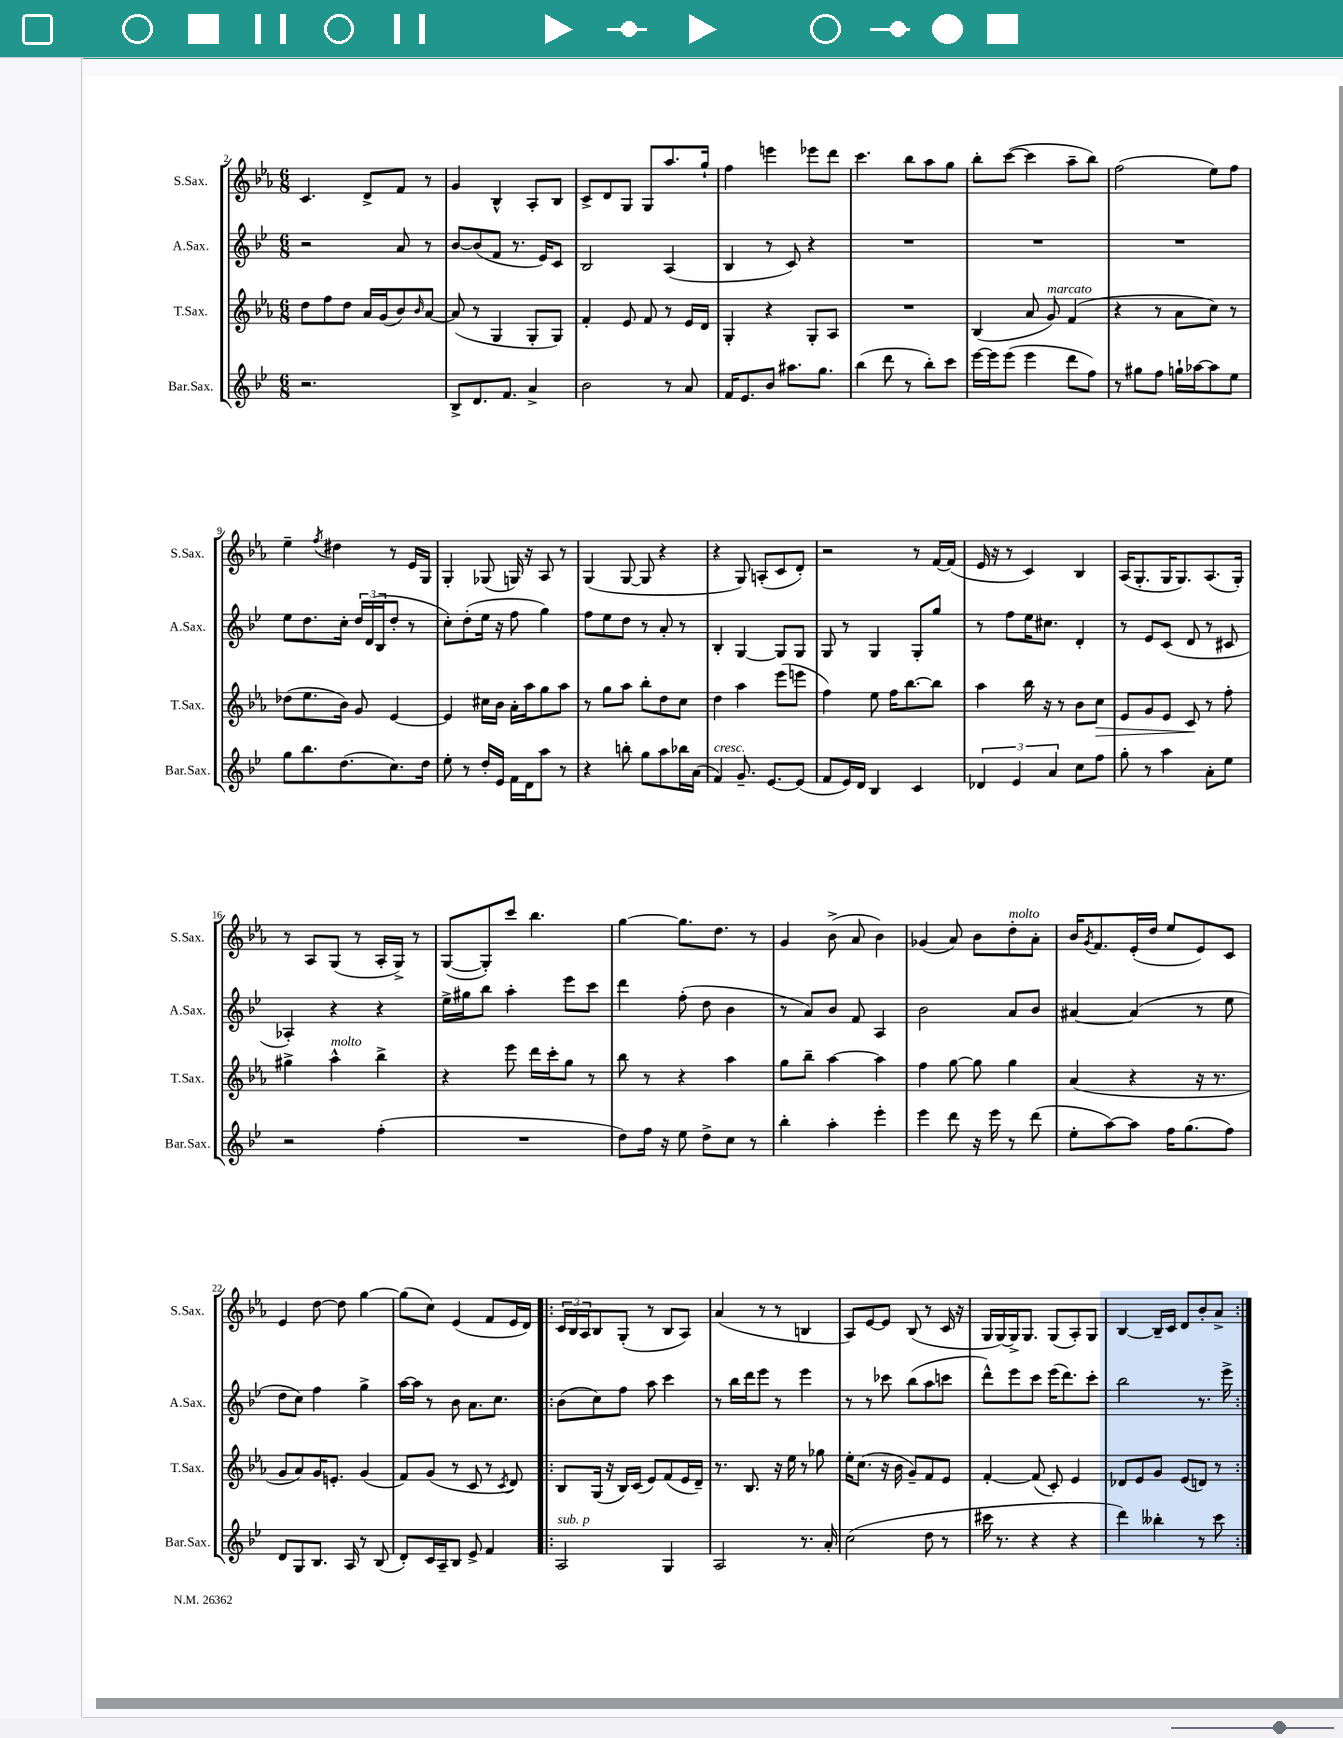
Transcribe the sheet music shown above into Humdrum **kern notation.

**kern	**kern	**dynam	**kern	**kern
*part4	*part3	*part3	*part2	*part1
*staff4	*staff3	*staff3	*staff2	*staff1
*I"Bar.Sax.	*I"T.Sax.	*	*I"A.Sax.	*I"S.Sax.
*I'Bar.Sax.	*I'T.Sax.	*	*I'A.Sax.	*I'S.Sax.
*clefG2	*clefG2	*	*clefG2	*clefG2
*k[b-e-]	*k[b-e-a-]	*	*k[b-e-]	*k[b-e-a-]
*M6/8	*M6/8	*	*M6/8	*M6/8
=2	=2	=2	=2	=2
2.r	8dd\L	.	2r	4.c/
.	8ff\	.	.	.
.	8dd\J	.	.	.
.	16a-/LL	.	.	8d^/L
.	(16g/J	.	.	.
.	8b-/)	.	8a/	8f/J
.	16qqb-/	.	.	.
.	[8a-/J	.	8r	8r
=3	=3	=3	=3	=3
8B-^/L	(8a-/]	.	[8b-/L	4g/
8.d/	8r	.	(8b-/]	.
.	4G/	.	8f/J	4B-^^/
8.f/J	.	.	.	.
.	.	.	8.r	.
4a^/	8G'/L	.	.	8A-'/L
.	.	.	16e-/KL)	.
.	8G/J)	.	8c/J	8B-/J
=4	=4	=4	=4	=4
2b-\	4f'/	.	2B-/	8c^/L
.	.	.	.	8d/
.	8e-/	.	.	8G/J
.	8f/	.	.	8G/L
8r	8r	.	(4A/	8.aa-/
8a/	16e-/LL	.	.	.
.	16d/JJ	.	.	16gg`/Jk
=5	=5	=5	=5	=5
16f/KL	4G'/	.	4B-/	4ff\
8.e-/	.	.	.	.
8b-/J	4r	.	8r	4eeen\
8.aa#X\L	.	.	8c/)	.
.	8G'/L	.	4r	8eee-X\L
8.gg\J	.	.	.	.
.	8A-/J	.	.	8ddd\J
=6	=6	=6	=6	=6
(4bb-\	2.r	.	2.r	4.ccc\
8ddd\	.	.	.	.
8r	.	.	.	8bb-\L
8bb-'\L)	.	.	.	8aa-\
8ccc\J	.	.	.	8gg\J
=7	=7	=7	=7	=7
[16eee-\LL	(4B-/	.	2.r	8bb-'\L
16eee-\J]	.	.	.	.
(8eee-\J	.	.	.	([8ccc\J
4eee-\	8a-/	.	.	4ccc\]
!	!LO:TX:a:i:t=marcato	!	!	!
.	8g/)	.	.	.
8ddd\L	(4f/	.	.	8aa-~\L
8ff\J)	.	.	.	8bb-\J)
=8	=8	=8	=8	=8
8r	4r	.	2.r	(2ff\
8gg#X\L	.	.	.	.
8ff\J	8r	.	.	.
16ggn`\LL	8a-\L	.	.	.
[16aa-X\J	.	.	.	.
8aa-\]	8cc\J)	.	.	8ee-\L)
8ee-\J	8r	.	.	8ff\J
!!LO:LB:g=z
=9	=9	=9	=9	=9
8gg\L	(8dd-X\L	.	8ee-\L	4ee-~\
8.bb-\	8.ee-\	.	8.dd\	.
.	.	.	.	8qff/
.	.	.	.	4dd#X\
(8.dd\	16b-\Jk)	.	16cc'\Jk	.
.	8g/	.	24dd/LL	.
.	.	.	(24d/	.
.	.	.	24B-/J	.
8.cc\)	[4e-/	.	8dd'/J	8r
.	.	.	8r	16e-/LL
16dd\Jk	.	.	.	16G/JJ
=10	=10	=10	=10	=10
8ee-'\	4e-/]	.	8cc'\L)	4G'/
8r	.	.	(8dd'\	.
16dd'/LL	16cc#X\LL	.	16ee-\Jk	(8G-X/
16e-/JJ	16b-\JJ	.	16r	.
16f\LL	16a-'\LL	.	8ff\	16Gn/)
16d\J	16aa-\J	.	.	16r
8aa\J	8gg\	.	4gg\)	8A-/
8r	8aa-\J	.	.	8r
=11	=11	=11	=11	=11
4r	8r	.	8ff\L	(4G/
.	8gg\L	.	8ee-\	.
8bbn'\	8aa-\J	.	8dd\J	[8G/
8gg\L	8bb-'\L	.	8r	8G/]
8aa\	8dd\	.	8a'/	4r
16bb-X\L	8cc\J	.	8r	.
(16a\JJ	.	.	.	.
=12	=12	=12	=12	=12
!LO:TX:a:i:t=cresc.	!	!	!	!
4f/)	4dd\	.	4B-'/	4r
8.g~/	4aa-\	.	[4G/	8G/)
.	.	.	.	(8An'/L
[8.e-/L	.	.	.	.
.	(8eee-\L	.	8G/L]	8c/
(8e-/J]	8eeen\J	.	8G/J	8d'/J)
=13	=13	=13	=13	=13
8f/L	4ff\)	.	8G/	2r
16e-/L)	.	.	8r	.
16d/JJ	.	.	.	.
4B-/	8ee-\	.	4G/	.
.	16ff\KL	.	.	.
.	[8.bb-\	.	.	.
4c/	.	.	8G'/L	8r
.	8bb-\J]	.	8gg/J	[16f/LL
.	.	.	.	(16f/JJ]
=14	=14	=14	=14	=14
6d-X/	4aa-\	.	8r	16e-/
.	.	.	.	16r
.	.	.	8ff\L	8r
6e-/	.	.	.	.
.	16bb-\	.	16ee-\K	4c/)
.	16r	.	8.cc#X\J	.
6a/	.	.	.	.
.	8r	.	.	.
8cc\L	8b-\L	.	4d'/	4B-/
!	!	!LO:HP:b	!	!
8ff\J	8cc\J	>	.	.
=15	=15	=15	=15	=15
8gg'\	8e-/L	.	8r	(16A-/KL
.	.	.	.	8.G'/
8r	8g/	.	8e-/L	.
4aa\	8e-/J	.	(8c/J	16G/K
.	.	.	.	8.G/)
.	8c/	.	8d/	.
8a'\L	8r	]	8r	(8.A-/
8ee-\J	8ff'\	.	8c#X/	.
.	.	.	.	16G'/Jk)
!!LO:LB:g=z
=16	=16	=16	=16	=16
2r	4gg#X^\	.	4A-X'/)	8r
.	.	.	.	8A-/L
!	!LO:TX:a:i:t=molto	!	!	!
.	4aa-^^\	.	4r	(8G/J
.	.	.	.	8r
(4ff'\	4bb-^\	.	4r	16A-'/LL
.	.	.	.	16G^/JJ)
.	.	.	.	8r
=17	=17	=17	=17	=17
2.r	4r	.	16ee-^\LL	([8G/L
.	.	.	16gg#X\J	.
.	.	.	8bb-\J	8G'/])
.	8eee-\	.	4aa'\	8ccc/J
.	16ddd\LL	.	.	4.bb-\
.	16ccc'\J	.	.	.
.	8gg\J	.	8eee-\L	.
.	8r	.	8ccc\J	.
=18	=18	=18	=18	=18
8dd\L)	8bb-\	.	4ddd\	[4gg\
16ff\Jk	8r	.	.	.
16r	.	.	.	.
8ee-\	4r	.	(8ff'\	8.gg\L]
8dd^\L	.	.	8dd\	.
.	.	.	.	8.dd\J
8cc\J	4aa-\	.	4b-\	.
8r	.	.	.	8r
=19	=19	=19	=19	=19
4bb-'\	8gg\L	.	8r	4g/
.	8bb-~\J	.	8a/L)	.
4aa'\	[4aa-\	.	8b-/J	(8b-^\
.	.	.	8f/	8a-/
4eee-'\	4aa-\]	.	4A/	4b-\)
=20	=20	=20	=20	=20
4eee-\	4ff\	.	2b-\	(4g-X/
8ddd\	[8gg\	.	.	8a-/)
16r	8gg\]	.	.	8b-\L
16eee-\	.	.	.	.
!	!	!	!	!LO:TX:a:i:t=molto
8r	4gg\	.	8a/L	8dd'\
(8ddd\	.	.	8b-/J	8a-'\J
=21	=21	=21	=21	=21
8ee-'\L	(4a-/	.	[4a#X/	16b-/KL
.	.	.	.	8qg/
.	.	.	.	8.f/
[8aa\)	.	.	.	.
8aa\J]	4r	.	(4a#/]	(16e-'/L
.	.	.	.	16dd/JJ
16ff\KL	.	.	.	8ee-/L
(8.gg\	.	.	.	.
.	16r	.	8r	8e-/)
.	8.r	.	.	.
8ff\J)	.	.	8ee-\	8c/J
!!LO:LB:g=z
=22	=22	=22	=22	=22
8d/L	8g/L	.	8dd\L	4e-/
8G/	8a-/)	.	8cc\J)	.
8.B-/J	16g/K	.	4ff\	[8dd\
.	8.en'/J	.	.	.
.	.	.	.	8dd\]
16A/	.	.	.	.
8r	(4g/	.	4gg^\	[4gg\
(8B-/	.	.	.	.
=23	=23	=23	=23	=23
8d'/L)	8f/L)	.	[16aa\LL	(8gg\L]
.	.	.	16aa\JJ]	.
16c/L	(8g/J	.	8r	8cc\J)
16A~/J	.	.	.	.
8B-/J	8r	.	8b-\	(4e-/
8e-^/	8c/	.	8.a\L	.
4f/	8r	.	.	8f/L
.	.	.	8.cc\J	.
.	8qc/	.	.	.
.	8d/)	.	.	16e-/L
.	.	.	.	16d/JJ)
=24!|:	=24!|:	=24!|:	=24!|:	=24!|:
!LO:TX:a:i:t=sub. p	!	!	!	!
2A/	8B-/L	.	(8b-\L	24c/LL
.	.	.	.	24B-/
.	.	.	.	24A-/J
.	(16G/Jk	.	8cc\)	8B-/
.	16r	.	.	.
.	16B-/LL)	.	8ff\J	(8G'/J
.	(16c/JJ	.	.	.
.	8e-/L)	.	8aa\	8r
4G/	(8f/	.	4ccc\	8B-/L
.	16e-/L	.	.	8A-/J)
.	16d~/JJ)	.	.	.
=25	=25	=25	=25	=25
2A/	8.r	.	8r	(4a-/
.	.	.	16bb-\LL	.
.	8.B-/	.	16ddd\J	.
.	.	.	8eee-\J	8r
.	16r	.	8r	8r
.	16ee-\	.	.	.
8.r	8r	.	4eee-\	4Bn/
.	8gg-X\	.	.	.
16a'/	.	.	.	.
=26	=26	=26	=26	=26
(2cc\	16ee-'\KL	.	8r	8A-/L)
.	(8.cc\J	.	.	.
.	.	.	8r	[8e-/
.	16r	.	8ccc-X\	8e-/J]
.	16b-\	.	.	.
.	8g~/L)	.	(8bb-\L	(8B-/
8dd\	8f/	.	8aa\	8r
8r	8e-/J	.	8cccn\J	16c/
.	.	.	.	16r
=27	=27	=27	=27	=27
16ccc#X\	[4f'/	.	8ddd^^\L)	16G/LL
8.r	.	.	.	[16G/)
.	.	.	8eee-\	16G^/J]
.	.	.	.	8.G/J
4r	(8f/]	.	8ccc\J	.
.	8c'/)	.	(16eee-\KL	(8G/L
.	.	.	8.ddd\)	.
4r	4e-/	.	.	8A-'/)
.	.	.	8ccc'\J	8G/J
=28	=28	=28	=28	=28
4ddd\)	8d-X/L	.	2bb-\	[4B-/
.	8e-/	.	.	.
4bb--X'\	8g/J	.	.	16B-~/LL]
.	.	.	.	16c/JJ
.	(8e-/L	.	.	8d/L
8r	8dn/J)	.	8.r	8b-'/
8ccc\	8r	.	.	8a-^/J
.	.	.	16eee-^\	.
=:|!	=:|!	=:|!	=:|!	=:|!
*-	*-	*-	*-	*-
